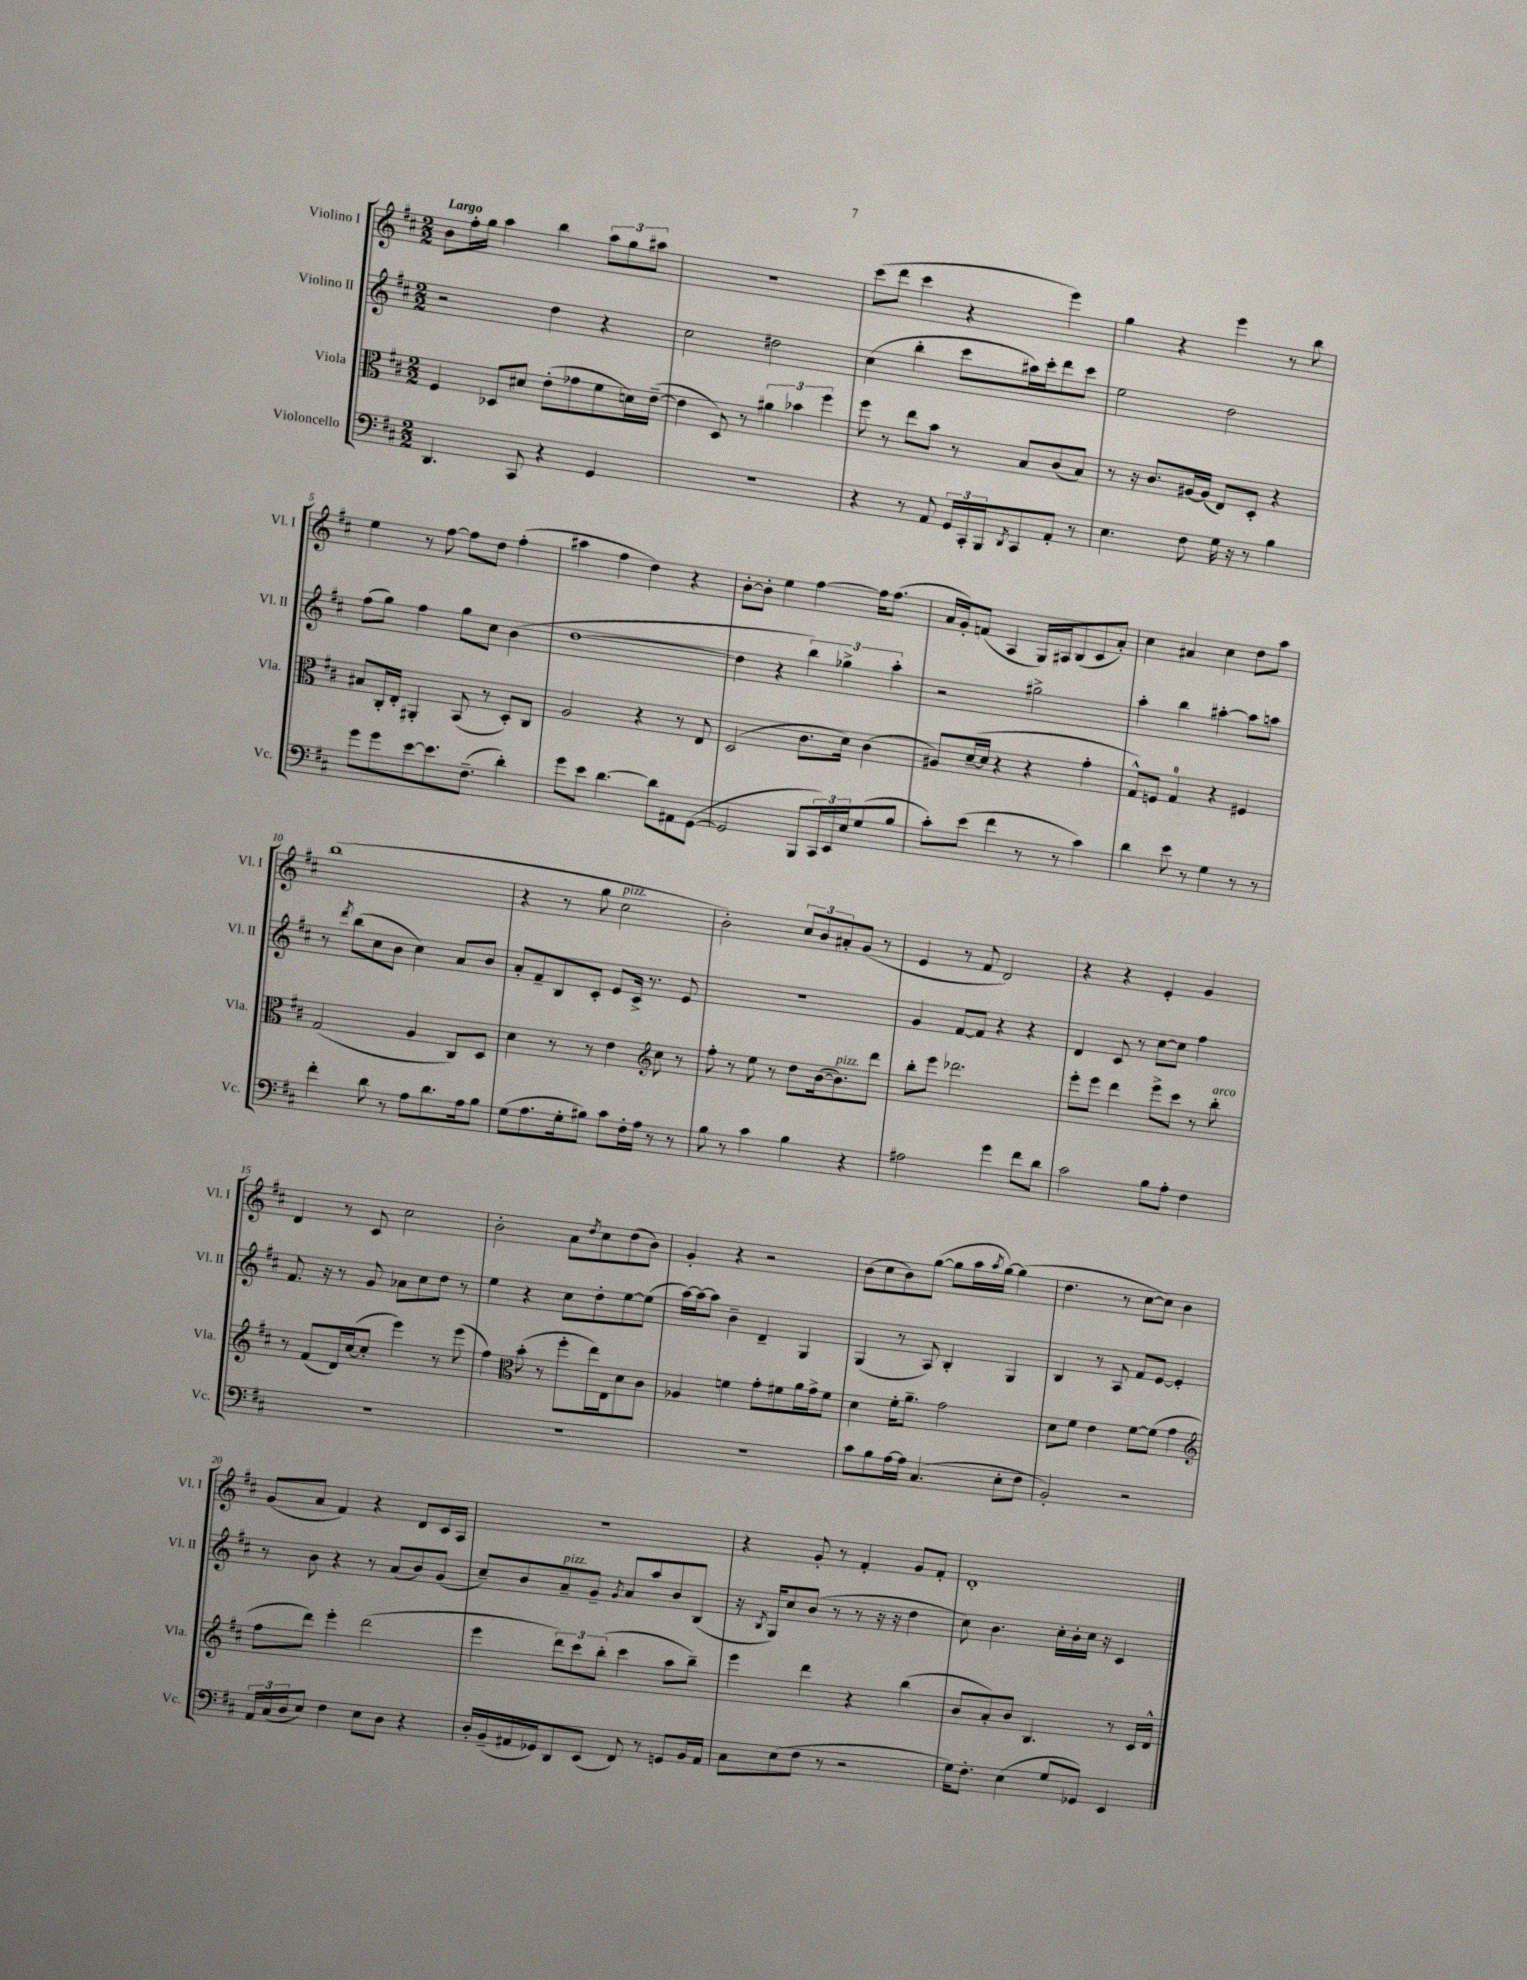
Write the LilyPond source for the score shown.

<<
\new StaffGroup <<
\new Staff = "s0" \with { instrumentName = "Violino I" shortInstrumentName = "Vl. I" } {
    \clef treble \key d \major \numericTimeSignature \time 2/2 \tempo "Largo"
    b'8 fis''16-. g''16 a''4 b''4 \tuplet 3/2 { a''8 g''8 ais''8 } |
    r1 |
    cis'''8( d'''8 cis'''4 r4 e'''4) |
    g''4 r4 e'''4 r8 b''8 |
    e''4 r8 fis''8~ fis''8 d''8 fis''4-.( |
    ais''4 fis''4 d''4) r4 |
    b'8~-. b'8-. e''4 fis''4~ fis''16 fis''8.( |
    a'16 g'16-.) f'8( a4 g16) ais16 b8( cis'8 a'8-.) |
    cis''4 ais'4 cis''4 d''8 a''8 |
    b''1( |
    r4 r8 g''8 cis''2^\markup { \italic "pizz." } |
    b'2-.) \tuplet 3/2 { cis''8 b'8 ais'8-. } g'8( r8 |
    e'4 r8 fis'8 d'2) |
    r4 r4 e'4-. g'4 |
    d'4 r8 cis'8 cis''2 |
    b'2-. a'8 \acciaccatura { d''8 } cis''8 d''8( b'8) |
    g'4-. r4 r2 |
    b'8( cis''8 b'8) g''8~( g''8 a''16 \acciaccatura { a''8 } g''16~) g''4( |
    d''4. r8 cis''8~ cis''8) b'4 |
    g'8( a'8 fis'4) r4 d'8 cis'16 a16 |
    r1 |
    r4 g'8-. r8 fis'4-. g'8 fis'8-. |
    d'1-. \bar "|." |
}
\new Staff = "s1" \with { instrumentName = "Violino II" shortInstrumentName = "Vl. II" } {
    \clef treble \key d \major \numericTimeSignature \time 2/2
    r2 d''4 r4 |
    cis''2 dis''2 |
    cis''4( b''4-. cis'''8 ais''16) cis'''16-. d'''8 cis'''8 |
    e''2 d''2 |
    fis''8( g''8) fis''4 g''8 cis''8 b'4( |
    d''1~ |
    d''4 r4 \tuplet 3/2 { b''4) ges''4-> a''4-. } |
    r2 gis''2-> |
    a''4-. b''4 ais''4~-. ais''8 a''8 |
    r8 \acciaccatura { d'''8 } b''8( cis''8 b'8 cis''4) a'8 b'8 |
    a'8-. fis'8-- b8 cis'8-. e'8 cis'16-> r8. e'8 |
    R1 |
    g'4 fis'8~ fis'8 r4 r4 |
    d'4 cis'8 r8 cis''8~ cis''8 fis''4 |
    fis'8. r16 r8 g'8 aes'8 cis''8 d''8 r8 |
    e''4 r4 cis''8 d''8-. e''8~ e''8( |
    a''16~) a''16~ a''8 b'4-- d'4-- g4 |
    g4( r8 a8) b4-. g4 |
    b4 r8 a8 fis'8 e'8~ e'4-. |
    r8 b'8 r4 r8 a'8( b'8) g'8( |
    cis''8--) b'8 a'8--^\markup { \italic "pizz." } g'8-- \acciaccatura { g'8 } a'8 a''8 b'8 b8( |
    r16 \acciaccatura { b8 } g16) cis''8 b'8( r8 r8 r16 r16 d''4 |
    cis''8) b'4. cis''16-. b'16-. cis''16 r16 cis'4 \bar "|." |
}
\new Staff = "s2" \with { instrumentName = "Viola" shortInstrumentName = "Vla." } {
    \clef alto \key d \major \numericTimeSignature \time 2/2
    fis4 des8 dis'8 e'8-.( ges'8 fis'8 d'16) e'16~--( |
    e'4 d8) r8 \tuplet 3/2 { ais'4 bes'4 fis''4 } |
    fis''8 r8 e''8 b'8 r8 b8 cis'8( b8) |
    r8 r16 cis'8. ais16~ ais16( e8) d8-. r4 |
    bis8 cis16-. e16-. ais,4-. b,8( r8 d8-.) cis8 |
    a2 r4 r8 e8 |
    d2( cis'8. d'16) cis'4( |
    ais8) d'16~--( d'16 r4 r4 g'4-. |
    g8-^) f8 g4-0 r4 fis4 |
    g2( a4 cis8) d8 |
    d'4 r8 r8 e'4 \clef treble cis''8 r8 |
    fis''8-. r8 e''8 r8 d''8 b'16~( b'8.^\markup { \italic "pizz." }) d'''8 |
    b''8-. e'''8 des'''2. |
    e'''8-. e'''8 d'''4 e'''8-> cis'''8 r8 b''8-.^\markup { \italic "arco" } |
    r8 fis'8( d'16) cis''16~( cis''8-. e'''4) r8 e'''8( |
    fis''4) \clef alto b'8-.( r8 fis''8-. e''16) e16 d'8 cis'8 |
    aes4 f'4 g'8-. fis'8 a'16 g'16-> fis'8 |
    d'4 fis'16-. a'8.-- g'2 |
    d'8 fis'8 e'4 fis'8~ fis'8( g'4 |
    \clef treble fis''8 d'''8) e'''4-. d'''2( |
    e'''4 \tuplet 3/2 { d'''8) cis'''8 b''8-.( } cis'''4 a''8 b''8--) |
    e'''4 d'''4 r4 b''4( |
    b'8 a'8-.) b'8 b4. r8 cis'16 d'16-^ \bar "|." |
}
\new Staff = "s3" \with { instrumentName = "Violoncello" shortInstrumentName = "Vc." } {
    \clef bass \key d \major \numericTimeSignature \time 2/2
    d,4. cis,8 r4 g,4 |
    R1 |
    r4 r8 a,8 \tuplet 3/2 { g,16 cis,16-. b,,16 } \acciaccatura { d,8 } cis,8 a,8-. r8 |
    e4. fis8 g16 r16 r8 b4 |
    g'8 g'8 e'8~ e'8. fis8.--( d'4-.) |
    g'8 e'8 d'4.~ d'8 ais,8 g,8~( |
    g,2 b,,8 \tuplet 3/2 { cis,16) e,16 e16 } g8( b8 |
    cis'8-.) e'8( fis'4 r8 r8 cis'4) |
    d'4 e'8 r8 g4 r8 r8 |
    fis'4-. d'8 r8 a8 d'8. a16 b8 |
    g8( a8. g16-. bis8) cis'8 fis16-. a16 r8 r8 |
    b8 r8 cis'4 b4 r4 |
    ais2 g'4 fis'8 d'8 |
    cis'2 b8 a8-. fis4 |
    R1 |
    R1 |
    R1 |
    cis'8 b8 a16~ a16 cis4.( e8-. fis8 |
    b,2-.) r2 |
    \tuplet 3/2 { a,16 cis16( d16 } e8) fis4 e8 d8 r4 |
    d16-. b,16--( ais,16 ges,16) d,8 e,8( fis,8) r8 g,8 b,16 ais,16 |
    cis8 e8( fis8 r8 r2 |
    g16) fis8.-. e4( g8 ges,8) e,4 \bar "|." |
}
>>
>>
